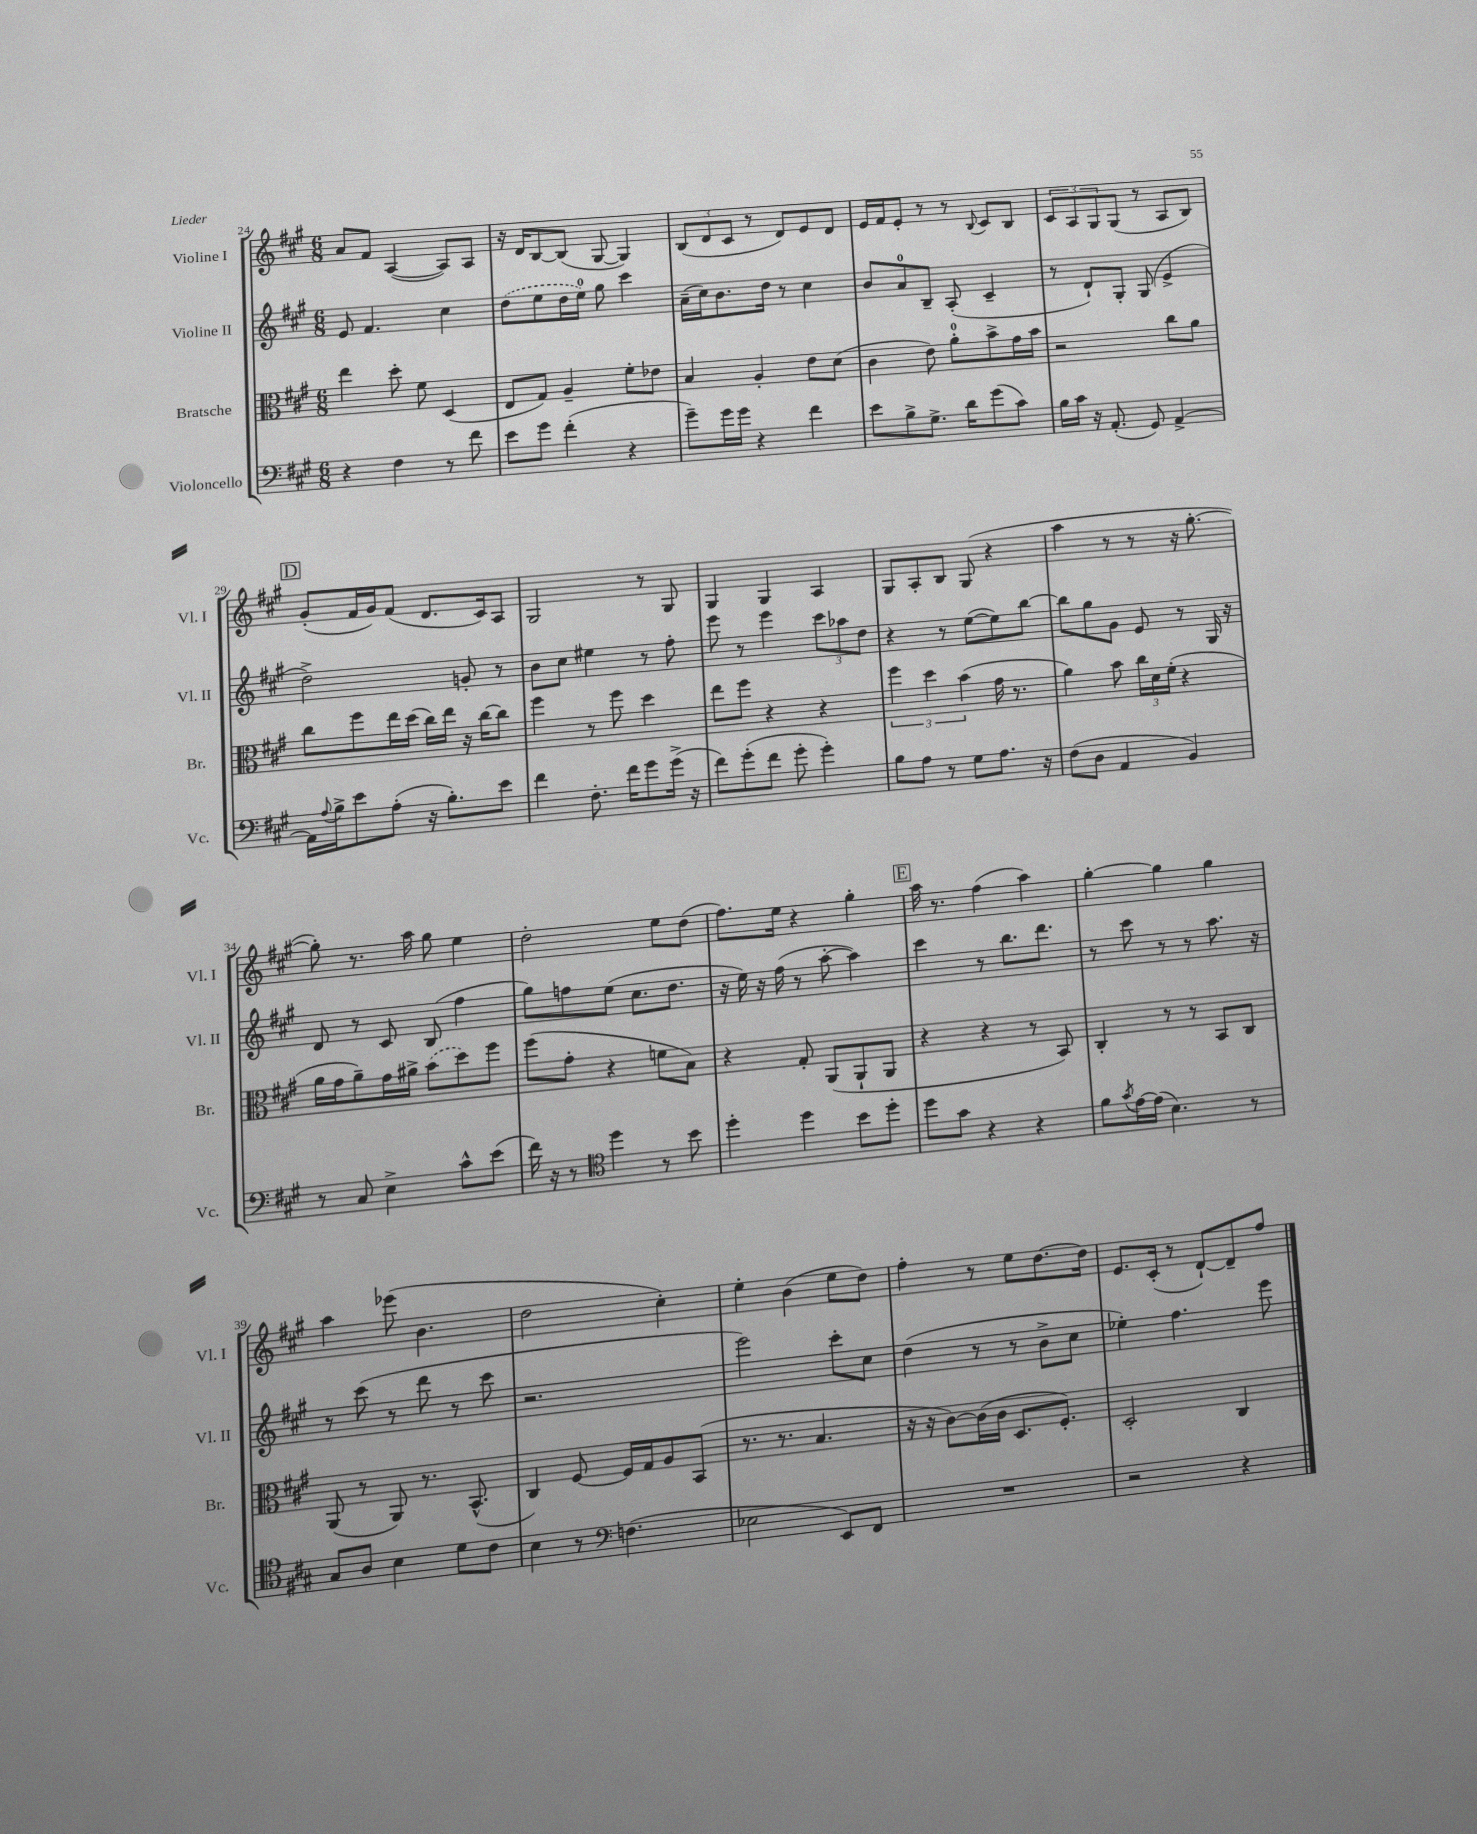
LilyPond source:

<<
\new StaffGroup <<
\new Staff = "s0" \with { instrumentName = "Violine I" shortInstrumentName = "Vl. I" } {
    \clef treble \key a \major \numericTimeSignature \time 6/8
    a'8 fis'8 a4~( a8) a8 |
    r16 d'16 b8~ b8( gis8~ gis4) |
    \tuplet 3/2 { b8( d'8 cis'8 } r8 d'8) e'8 d'8 |
    e'16 fis'16 e'8-. r8 r8 \appoggiatura { b8 } cis'8 b8 |
    \tuplet 3/2 { cis'8 a8 gis8 } gis8( r8 a8 b8) |
    \mark \markup { \box "D" } gis'8-.( fis'16 gis'16) fis'8( d'8. cis'16) a8 |
    gis2 r8 gis8 |
    gis4 gis4 a4 |
    gis8 a8-. b8 gis8( r4 |
    a''4 r8 r8 r16 gis''8.~-. |
    gis''8-.) r8. a''16 gis''8 e''4 |
    d''2-. e''8 d''8( |
    fis''8.) e''16 r4 gis''4-. |
    \mark \markup { \box "E" } a''16 r8. fis''4( a''4) |
    gis''4~-. gis''4 gis''4 |
    a''4 ees'''8( b'4. |
    d''2 cis''4-.) |
    e''4-. b'4( e''8 d''8) |
    fis''4-. r8 e''8 d''8.~ d''16 |
    e'8. cis'16-.( r8 d'8~-!) d'8-- fis''8 \bar "|." |
}
\new Staff = "s1" \with { instrumentName = "Violine II" shortInstrumentName = "Vl. II" } {
    \clef treble \key a \major \numericTimeSignature \time 6/8
    e'8 fis'4. cis''4 |
    \once \slurDashed d''8( e''8 d''16 e''16-0) gis''8 cis'''4 |
    a'16--( cis''16) b'8. d''16 r8 cis''4 |
    b'8 a'8-0 b8-- a8-.( cis'4-- |
    r8 d'8-!) gis8-. gis8( e'4-> |
    \mark \markup { \box "D" } d''2->) g'8-. r8 |
    b'8 cis''8 eis''4 r8 fis''8-. |
    e'''8 r8 e'''4 \tuplet 3/2 { cis'''8 aes''8 d''8 } |
    r4 r8 e''8~( e''8) b''8~ |
    b''8 gis''8 gis'8 e'8 r8 gis16 r16 |
    d'8 r8 cis'8 b8( fis''4 |
    gis''8) f''8 e''8( cis''8. d''8. |
    r16 e''16) r16 fis''16( r8 a''8~-. a''4) |
    \mark \markup { \box "E" } cis'''4 r8 b''8. d'''8. |
    r8 cis'''8 r8 r8 a''8. r16 |
    r8 cis'''8( r8 d'''8 r8 cis'''8 |
    r2. |
    e'''2) cis'''8-. cis''8 |
    d''4( r8 r8 b'8-> cis''8 |
    ees''4-.) fis''4. e'''8 \bar "|." |
}
\new Staff = "s2" \with { instrumentName = "Bratsche" shortInstrumentName = "Br." } {
    \clef alto \key a \major \numericTimeSignature \time 6/8
    e''4 d''8-. fis'8 d4( |
    e8 gis8) a4-- fis'8-. ees'8 |
    b4 a4-. e'8 d'8( |
    cis'4 e'8) a'8-0-. b'8-> gis'16 b'16 |
    r2 cis''8 a'8 |
    \mark \markup { \box "D" } cis''8 fis''8 e''16 d''16( cis''16) e''16 r16 cis''16~ cis''8 |
    fis''4 r8 fis''8 d''4 |
    e''8 fis''8 r4 r4 |
    \tuplet 3/2 { fis''4 d''4 b'4( } gis'16 r8. |
    a'4) b'8 \tuplet 3/2 { cis''16 d'16 fis'16-.( } r4 |
    a'16 gis'16 a'8--) gis'16 ais'16-> \once \slurDashed b'8( d''8) fis''8 |
    fis''8( gis'8-. r4 f'8 b8) |
    r4 gis8-. a,8( a,8-! a,8 |
    \mark \markup { \box "E" } r4 r4 r8 b,8) |
    cis4-. r8 r8 b,8 cis8 |
    a,8( r8 a,8) r8. b,8.-^( |
    cis4) fis8~ fis16 gis16 a8 b,8( |
    r8. r8. b4. |
    r16 r16 cis'8~) cis'16( cis'16 d8. fis8.-.) |
    d2-. cis4 \bar "|." |
}
\new Staff = "s3" \with { instrumentName = "Violoncello" shortInstrumentName = "Vc." } {
    \clef bass \key a \major \numericTimeSignature \time 6/8
    r4 fis4 r8 fis'8 |
    e'8 gis'8 fis'4-.( r4 |
    gis'8--) gis'16 gis'16 r4 fis'4 |
    e'8 b8-> gis8.-> d'16 gis'8( cis'8) |
    b16 cis'16 r16 a,8.-.( gis,8) a,4~-> |
    \mark \markup { \box "D" } a,16 \appoggiatura { a8 } b16-> e'8 a8-.( r16 b8.-.) e'8 |
    fis'4 fis8.-. fis'16 gis'8 gis'16->( r16 |
    fis'8) gis'8-.( fis'8 gis'8-. gis'4-.) |
    b8 a8 r8 gis8 a8. r16 |
    fis8( d8 a,4 b,4) |
    r8 cis8 e4-> cis'8-^ e'8( |
    fis'16) r16 r8 \clef tenor d''4 r8 b'8 |
    d''4-. d''4 b'8 d''8-. |
    \mark \markup { \box "E" } d''8 gis'8 r4 r4 |
    fis'8 \acciaccatura { gis'8 } e'16~ e'16( b4.) r8 |
    gis8 a8 b4 d'8 cis'8 |
    b4 r8 \clef bass f4.( |
    ees2 e,8) fis,8 |
    R2. |
    r2 r4 \bar "|." |
}
>>
>>
\layout { \context { \Score currentBarNumber = #24 } }
